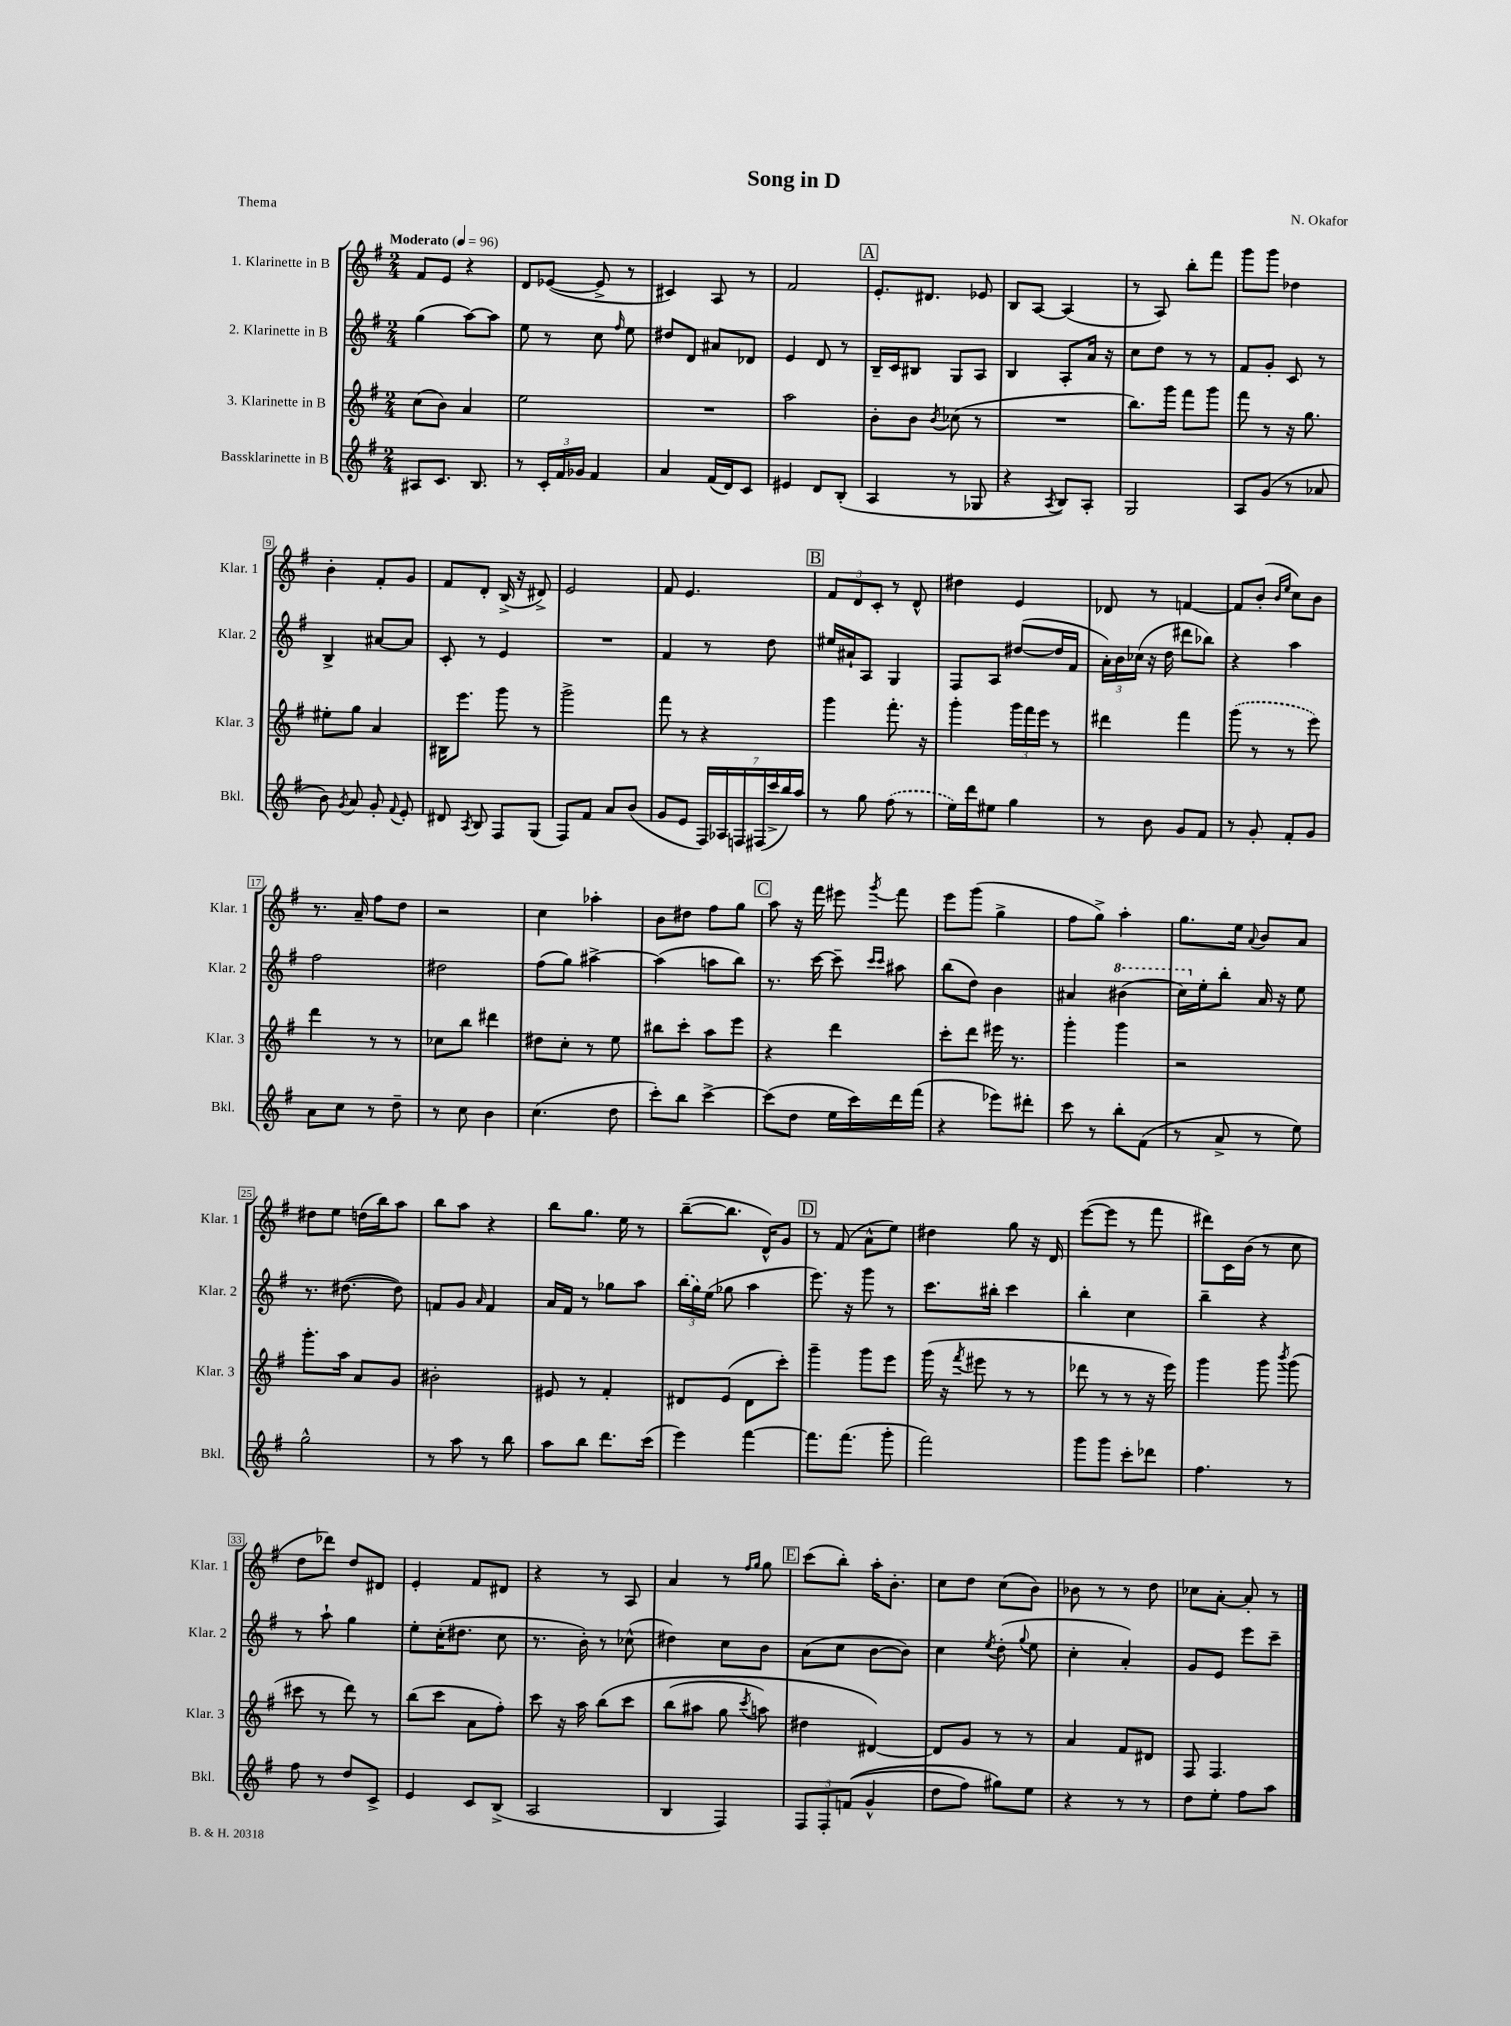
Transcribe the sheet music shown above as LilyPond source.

\header { title = "Song in D" composer = "N. Okafor" piece = "Thema" }
<<
\new StaffGroup <<
\new Staff = "s0" \with { instrumentName = "1. Klarinette in B" shortInstrumentName = "Klar. 1" } {
    \clef treble \key g \major \numericTimeSignature \time 2/4 \tempo "Moderato" 4 = 96
    \autoBeamOff fis'8[ e'8] r4 |
    d'8[ ees'8]~( ees'8-> r8 |
    cis'4) a8 r8 |
    fis'2 |
    \mark \markup { \box "A" } e'8.[-. dis'8.] ees'8 |
    b8[ a8]~ a4( |
    r8 a8) b''8[-. fis'''8] |
    g'''8[ g'''8] des''4 |
    b'4-. fis'8[-. g'8] |
    fis'8[ d'8]-. b16->( r16 dis'8->) |
    e'2 |
    fis'8 e'4. |
    \mark \markup { \box "B" } \tuplet 3/2 { fis'8[ d'8 c'8]-. } r8 d'8-^ |
    dis''4 e'4 |
    des'8 r8 f'4~ |
    f'8[ b'8]-.( \grace { b'16[ e''16] } c''8[) b'8] |
    r8. a'16-- fis''8[ d''8] |
    r2 |
    c''4 aes''4-. |
    b'8[ dis''8] fis''8[ g''8] |
    \mark \markup { \box "C" } a''8 r16 fis'''16 eis'''8 \acciaccatura { g'''8 } fis'''8 |
    e'''8[ g'''8]( g''4-> |
    fis''8[ g''8]->) a''4-. |
    g''8.[ e''16] \appoggiatura { a'8 } b'8[ a'8] |
    dis''8[ e''8] d''16[( b''16) a''8] |
    b''8[ a''8] r4 |
    b''8[ g''8.] e''16 r8 |
    b''8[~--( b''8.] d'16[-^) g'8] |
    \mark \markup { \box "D" } r8 fis'8( a'8[-^ e''8]) |
    dis''4 g''8 r16 d'16 |
    e'''8[~( e'''8] r8 fis'''8 |
    dis'''8[) c'16 b'16]( r8 c''8 |
    d''8[ des'''8]) d''8[ dis'8] |
    e'4-. fis'8[ dis'8] |
    r4 r8 a8 |
    a'4 r8 \grace { fis''16[ g''16] } g''8 |
    \mark \markup { \box "E" } c'''8[( b''8]-.) a''16[-. b'8.]-. |
    c''8[ d''8] c''8[( b'8]) |
    bes'8 r8 r8 d''8 |
    ces''8[ a'8]~-. a'8-. r8 \bar "|." |
}
\new Staff = "s1" \with { instrumentName = "2. Klarinette in B" shortInstrumentName = "Klar. 2" } {
    \clef treble \key g \major \numericTimeSignature \time 2/4
    \autoBeamOff g''4( a''8[~) a''8] |
    e''8 r8 c''8 \grace { fis''16 } e''8 |
    dis''8[ d'8] ais'8[ des'8] |
    e'4 d'8 r8 |
    \mark \markup { \box "A" } b16[-- c'16 bis8] g8[ a8] |
    b4 a8[-. a'16] r16 |
    c''8[ d''8] r8 r8 |
    fis'8[ g'8]-. c'8 r8 |
    b4-> ais'8[~ ais'8] |
    c'8-. r8 e'4 |
    R2 |
    fis'4 r8 d''8 |
    \mark \markup { \box "B" } eis''16[ ais'16-! a8] g4 |
    fis8[ a8] dis''8[~( dis''16 fis'16] |
    \tuplet 3/2 { a'16[-.) b'16 ces''16]( } r16 d''16 dis'''8[ bes''8]) |
    r4 a''4 |
    fis''2 |
    dis''2 |
    fis''8[( g''8]) ais''4~-> |
    ais''4( a''8[ b''8]) |
    \mark \markup { \box "C" } r8. c'''16~ c'''8-- \grace { c'''16[ c'''16] } ais''8 |
    b''8[( d''8]) b'4 |
    ais'4 \ottava #1 bis''4( |
    c'''16[) \ottava #0 e''16-. b''8]-. a'16 r16 e''8 |
    r8. dis''8.~( dis''8) |
    f'8[ g'8] \grace { a'16 } f'4 |
    a'16[ fis'16] r8 ges''8[ a''8] |
    \tuplet 3/2 { \once \slurDashed b''16[( g''16) e''16]( } ges''8 a''4 |
    \mark \markup { \box "D" } e'''8.) r16 g'''8 r8 |
    c'''8.[ bis''16]-. c'''4 |
    b''4-. c''4 |
    b''4-- r4 |
    r8 a''8-! g''4 |
    e''8[-. c''16-.( dis''8.] c''8 |
    r8. b'16-.) r8 ces''8-^( |
    dis''4) c''8[ b'8] |
    \mark \markup { \box "E" } a'8[( c''8] b'8[~ b'8]) |
    c''4 \acciaccatura { e''8 } d''8-.( \appoggiatura { g''8 } e''8 |
    c''4-. a'4-.) |
    g'8[ e'8] e'''8[ c'''8]-- \bar "|." |
}
\new Staff = "s2" \with { instrumentName = "3. Klarinette in B" shortInstrumentName = "Klar. 3" } {
    \clef treble \key g \major \numericTimeSignature \time 2/4
    \autoBeamOff c''8[( b'8]) a'4 |
    e''2 |
    R2 |
    a''2 |
    \mark \markup { \box "A" } b'8[-. b'8] \acciaccatura { b'8 } ces''8( r8 |
    R2 |
    b''8.[) g'''16] fis'''8[ g'''8] |
    fis'''8 r8 r16 g''8. |
    eis''8[-. g''8] a'4 |
    bis16[ e'''8.] g'''8 r8 |
    g'''2-> |
    fis'''8 r8 r4 |
    \mark \markup { \box "B" } g'''4 fis'''8.-. r16 |
    g'''4-. \tuplet 3/2 { g'''16[ fis'''16 e'''16] } r8 |
    dis'''4 fis'''4 |
    \once \slurDashed g'''8( r8 r8 e'''8) |
    d'''4 r8 r8 |
    ces''8[ b''8] dis'''4 |
    dis''8[ c''8]-. r8 e''8 |
    bis''8[ c'''8]-. a''8[ e'''8] |
    \mark \markup { \box "C" } r4 d'''4 |
    c'''8[-. d'''8] eis'''16 r8. |
    g'''4-. g'''4 |
    r2 |
    g'''8.[-. a''16] a'8[ g'8] |
    bis'2-. |
    eis'8 r8 fis'4-. |
    dis'8[ e'8]( dis'8[ c'''8]-.) |
    \mark \markup { \box "D" } g'''4-- g'''8[ e'''8] |
    g'''16( r16 \acciaccatura { fis'''8 } eis'''8 r8 r8 |
    des'''8 r8 r8 r16 e'''16) |
    g'''4 g'''8 \acciaccatura { b'''8 } g'''8( |
    cis'''8 r8 d'''8) r8 |
    b''8[( c'''8] a'8[ fis''8]-.) |
    c'''8 r16 a''16 b''8[\( c'''8] |
    b''8[( ais''8] g''8 \acciaccatura { c'''8 } a''8) |
    \mark \markup { \box "E" } dis''4 dis'4~\) |
    dis'8[ g'8] r8 r8 |
    a'4 fis'8[ dis'8] |
    fis8 fis4. \bar "|." |
}
\new Staff = "s3" \with { instrumentName = "Bassklarinette in B" shortInstrumentName = "Bkl." } {
    \clef treble \key g \major \numericTimeSignature \time 2/4
    \autoBeamOff ais8[ c'8.] b8. |
    r8 \tuplet 3/2 { c'16[-. fis'16 ges'16] } fis'4 |
    a'4 fis'16[( d'16) c'8] |
    eis'4 d'8[ b8]-.( |
    \mark \markup { \box "A" } a4 r8 ges8 |
    r4 \acciaccatura { a8 } b8[) a8]-. |
    g2 |
    a8[ g'8]( r8 aes'8 |
    b'8) \acciaccatura { g'8 } a'8 g'8-. \appoggiatura { fis'8 } e'8-. |
    dis'8 \acciaccatura { a8 } b8 fis8[ g8]( |
    fis8[) fis'8] a'8[ b'8]( |
    g'8[ e'8] \tuplet 7/4 { fis16[) aes16 f16 fis16( c'''16-> b''16) a''16] } |
    \mark \markup { \box "B" } r8 g''8 \once \slurDashed fis''8( r8 |
    e''16[) d'''16 eis''8] g''4 |
    r8 b'8 g'8[ fis'8] |
    r8 g'8-. fis'8[-. g'8] |
    a'8[ c''8] r8 d''8-- |
    r8 c''8 b'4 |
    c''4.( d''8 |
    c'''8[-.) b''8] c'''4~-> |
    \mark \markup { \box "C" } c'''8[( d''8] e''16[ c'''16) d'''16 fis'''16]( |
    r4 ees'''8[) dis'''8]-. |
    c'''8 r8 b''8[-. fis'8]( |
    r8 a'8-> r8 e''8) |
    g''2-^ |
    r8 a''8 r8 b''8 |
    a''8[ b''8] d'''8.[ c'''16]( |
    e'''4) fis'''4~ |
    \mark \markup { \box "D" } fis'''8.[ fis'''8.]( g'''8-. |
    fis'''2) |
    g'''8[ g'''8] c'''8[-. des'''8] |
    fis''4. r8 |
    fis''8 r8 d''8[ c'8]-> |
    e'4 c'8[ b8]->( |
    a2 |
    b4 fis4) |
    \mark \markup { \box "E" } \tuplet 3/2 { fis8[ fis8-. f'8](\( } g'4-^ |
    d''8[ fis''8]) gis''8[\) e''8] |
    r4 r8 r8 |
    d''8[ e''8]-. fis''8[ a''8] \bar "|." |
}
>>
>>
\layout { \context { \Score \override BarNumber.stencil = #(make-stencil-boxer 0.1 0.3 ly:text-interface::print) } }
